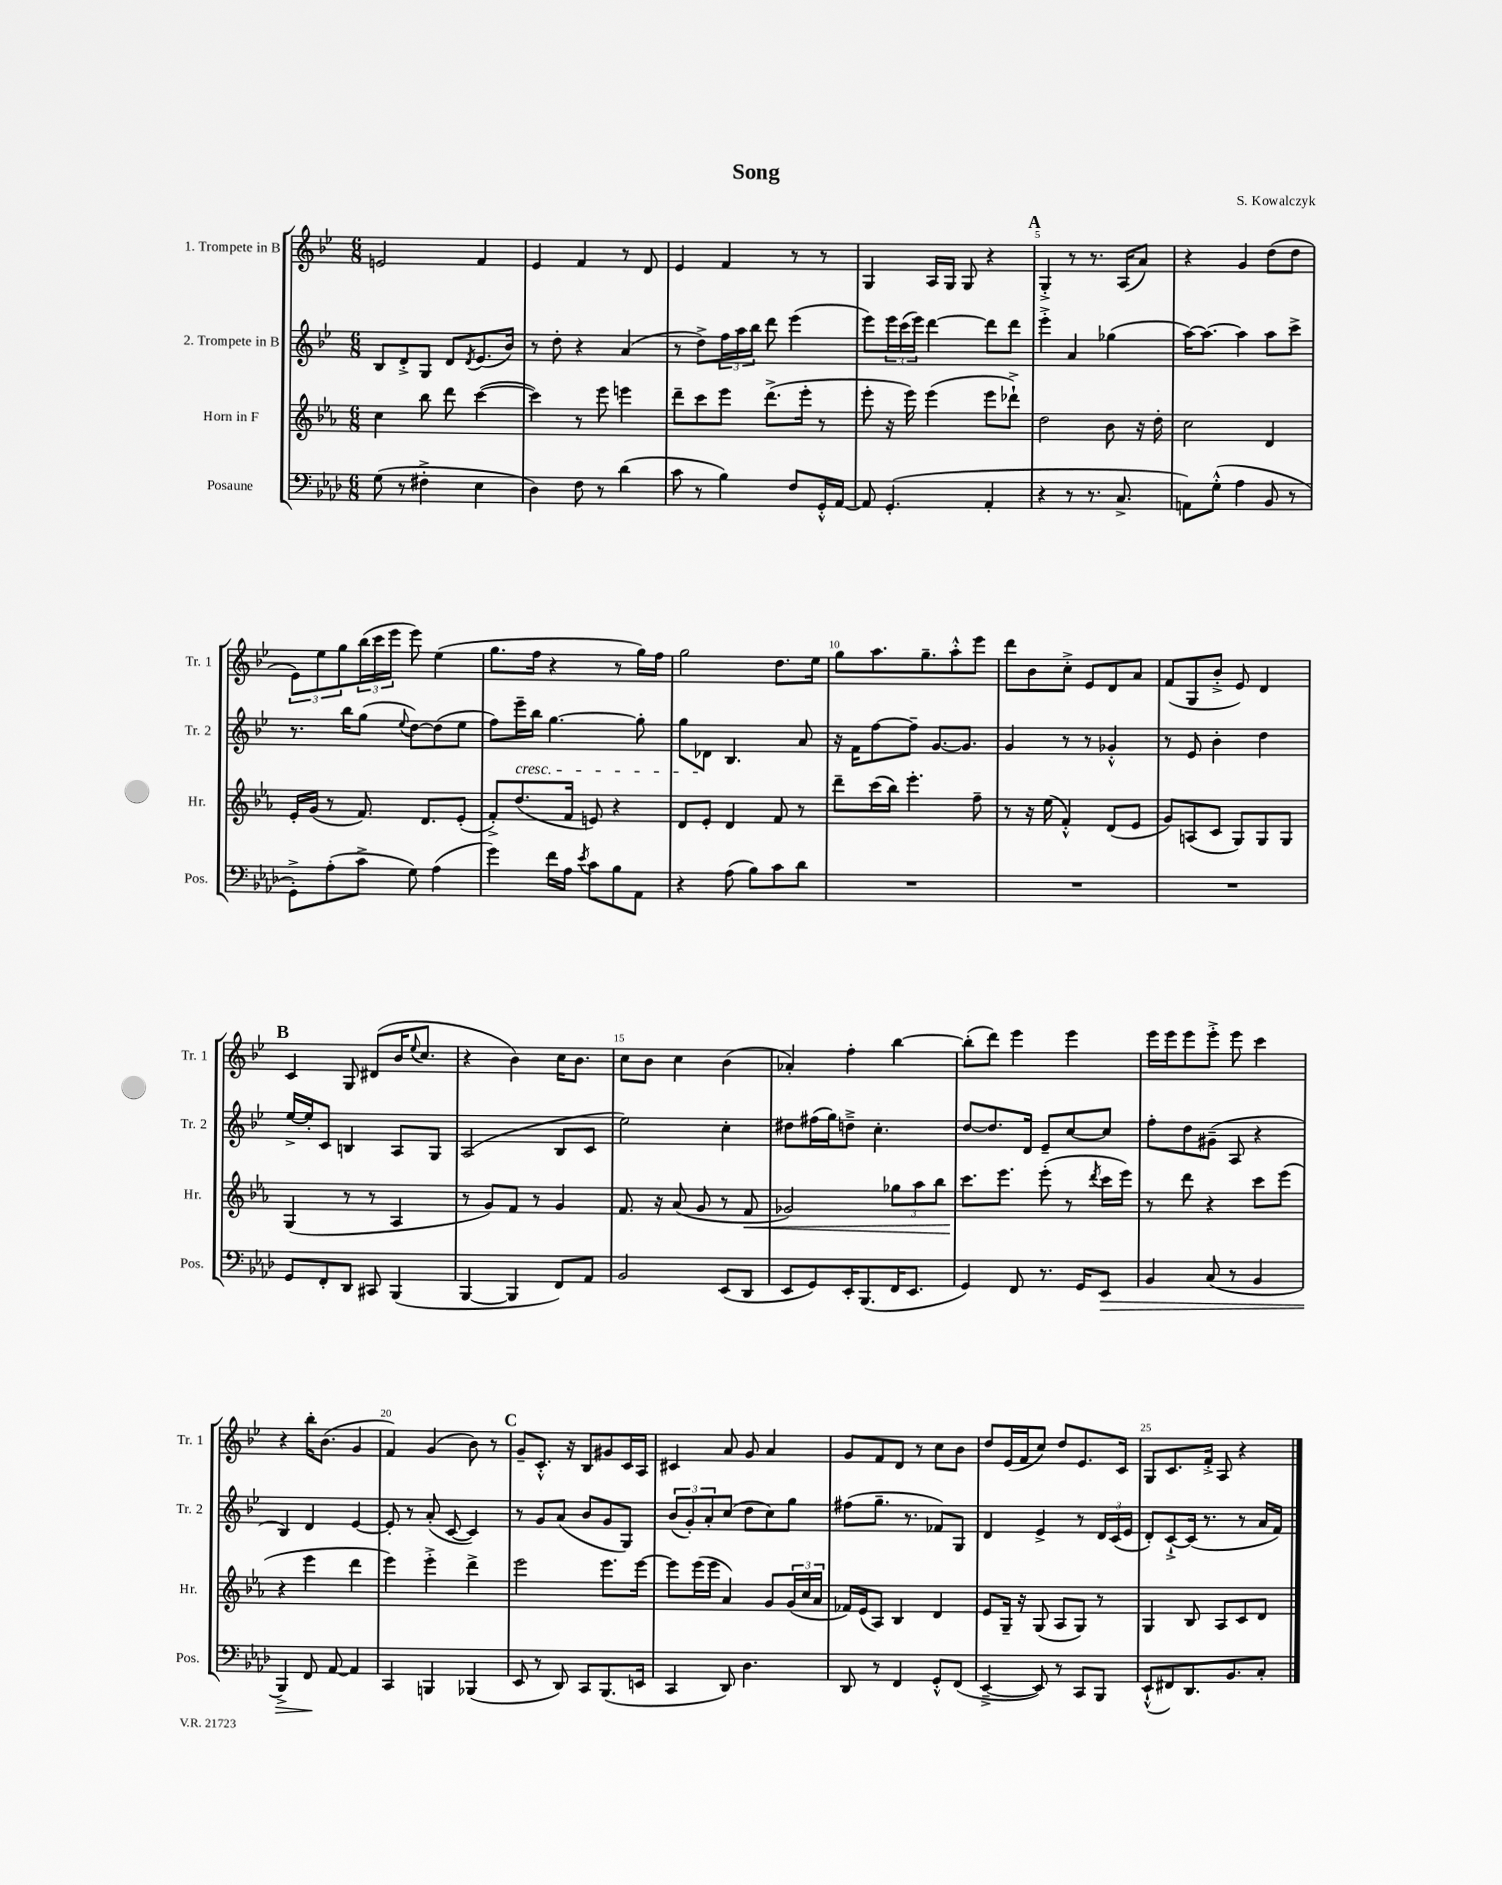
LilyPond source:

\header { title = "Song" composer = "S. Kowalczyk" }
<<
\new StaffGroup <<
\new Staff = "s0" \with { instrumentName = "1. Trompete in B" shortInstrumentName = "Tr. 1" } {
    \clef treble \key bes \major \numericTimeSignature \time 6/8
    e'2 f'4 |
    ees'4 f'4 r8 d'8 |
    ees'4 f'4 r8 r8 |
    g4 a16 g16 g8 r4 |
    \mark \markup { \bold "A" } g4-.-> r8 r8. a16( a'8) |
    r4 g'4 d''8( d''8 |
    \tuplet 3/2 { ees'8) ees''8 g''8 } \tuplet 3/2 { bes''16( c'''16 ees'''16 } ees'''8) ees''4( |
    g''8. f''16 r4 r8 g''16) f''16 |
    g''2 d''8. ees''16 |
    g''8 a''8. g''8.-- a''8-.-^ ees'''8 |
    d'''8 bes'8 c''8-.-> ees'8 d'8 a'8 |
    f'8( g8 bes'8-.-> ees'8) d'4 |
    \mark \markup { \bold "B" } c'4 g8 dis'8( bes'16 \appoggiatura { ees''8 } c''8. |
    r4 bes'4) c''16 bes'8. |
    c''8 bes'8 c''4 bes'4( |
    aes'4-.) f''4-. bes''4~ |
    bes''8-.( d'''8) ees'''4 ees'''4 |
    ees'''16 ees'''16 ees'''8 ees'''8-.-> ees'''8 c'''4 |
    r4 bes''16-. bes'8.( g'4 |
    f'4) g'4( bes'8) r8 |
    \mark \markup { \bold "C" } g'8-- c'8.-.-^ r16 bes8 gis'8 c'16 a16 |
    cis'4 a'8 g'8 a'4 |
    g'8 f'8 d'8 r8 c''8 bes'8 |
    d''8 ees'16( f'16 c''8) d''8 ees'8. c'16 |
    g8 c'8. f'16-.-> a8 r4 \bar "|." |
}
\new Staff = "s1" \with { instrumentName = "2. Trompete in B" shortInstrumentName = "Tr. 2" } {
    \clef treble \key bes \major \numericTimeSignature \time 6/8
    bes8 d'8-.-> g8 d'8 \acciaccatura { d'8 } ees'8.( bes'16) |
    r8 d''8-. r4 a'4( |
    r8 d''8->) \tuplet 3/2 { f''16 a''16 bes''16 } d'''8 ees'''4( |
    ees'''8) \tuplet 3/2 { ees'''16 c'''16( ees'''16) } d'''4~ d'''8 d'''8 |
    \mark \markup { \bold "A" } ees'''4-.-> a'4 ges''4( |
    a''16~) a''8.~ a''4 a''8 c'''8-> |
    r8. bes''16 g''8( \appoggiatura { ees''8 } d''8~) d''8( ees''8 |
    f''8) ees'''16--\cresc bes''16 g''4.~ g''8-. |
    g''8 des'8\! bes4. a'8 |
    r16 f'16 f''8~ f''8-- g'8.~ g'8. |
    g'4 r8 r8 ges'4-.-^ |
    r8 ees'8 bes'4-. d''4 |
    \mark \markup { \bold "B" } ees''16~-> ees''16-. c'8 b4 a8 g8 |
    a2( bes8 c'8 |
    ees''2) c''4-. |
    dis''8 fis''16( g''16) d''8---> c''4.-. |
    d''8~ d''8. d'16 ees'8-- c''8~ c''8 |
    f''8-. d''8 gis'8--( a8 r4 |
    bes4) d'4 ees'4~ |
    ees'8-. r8 a'8-.( c'8~ c'4) |
    \mark \markup { \bold "C" } r8 g'8 a'8( bes'8 g'8 g8) |
    \tuplet 3/2 { bes'8( g'8-.) a'8-. } c''8( d''8 c''8) g''8 |
    fis''8( g''8.-- r8. fes'8) g8 |
    d'4 ees'4-> r8 \tuplet 3/2 { d'16 c'16( ees'16 } |
    d'8-.) c'8~-!-> c'16( r8. r8 a'16 f'16) \bar "|." |
}
\new Staff = "s2" \with { instrumentName = "Horn in F" shortInstrumentName = "Hr." } {
    \clef treble \key ees \major \numericTimeSignature \time 6/8
    c''4 bes''8 d'''8 c'''4~( |
    c'''4) r8 ees'''8 e'''4 |
    d'''8-- c'''8 ees'''8 d'''8.->( ees'''16-. r8 |
    ees'''8-. r16 ees'''16) ees'''4( ees'''8 des'''8-!->) |
    \mark \markup { \bold "A" } d''2 bes'8 r16 d''16-. |
    c''2 d'4 |
    ees'16-. g'16( r8 f'8.) d'8. ees'8-.( |
    f'8-.->) d''8.( f'16 e'8) r4 |
    d'8 ees'8-. d'4 f'8 r8 |
    d'''8-- c'''16( bes''16) ees'''4.-. f''8-- |
    r8 r16 ees''16( f'4-.-^) d'8( ees'8 |
    g'8) a8( c'8 g8) g8 g8 |
    \mark \markup { \bold "B" } g4( r8 r8 aes4 |
    r8 g'8) f'8 r8 g'4 |
    f'8. r16 aes'8( g'8 r8 f'8\< |
    ges'2) \tuplet 3/2 { ges''8 aes''8 bes''8 } |
    c'''8.\! ees'''8. ees'''8-.( r8 \acciaccatura { d'''8 } c'''16 ees'''16) |
    r8 d'''8 r4 c'''8 ees'''8( |
    r4 ees'''4 d'''4 |
    ees'''4) ees'''4-.-> d'''4-> |
    \mark \markup { \bold "C" } ees'''2 ees'''8. ees'''16~ |
    ees'''8 ees'''16( ees'''16 aes'4) g'8 \tuplet 3/2 { g'16( c''16 aes'16 } |
    fes'16) ees'16( aes8) bes4 d'4 |
    ees'8 g16-- r16 g8( aes8 g8) r8 |
    g4 bes8 aes8 c'8 d'8 \bar "|." |
}
\new Staff = "s3" \with { instrumentName = "Posaune" shortInstrumentName = "Pos." } {
    \clef bass \key aes \major \numericTimeSignature \time 6/8
    g8( r8 fis4-.-> ees4 |
    des4) f8 r8 des'4( |
    c'8 r8 bes4) f8 g,16-.-^ aes,16~ |
    aes,8 g,4.-.( aes,4-. |
    \mark \markup { \bold "A" } r4 r8 r8. c8.-> |
    a,8) g8-.-^( aes4 bes,8 r8 |
    g,8-.->) aes8-.( c'8-> g8) aes4( |
    g'4) f'16 aes16 \acciaccatura { ees'8 } c'8 bes8 aes,8 |
    r4 aes8( bes8) c'8 des'8 |
    R2. |
    R2. |
    R2. |
    \mark \markup { \bold "B" } g,8 f,8-. des,8 cis,8 bes,,4( |
    bes,,4~ bes,,4 f,8) aes,8 |
    bes,2 ees,8( des,8 |
    ees,8 g,8) ees,16-. bes,,8.( f,16 ees,8. |
    g,4) f,8 r8. g,16 ees,8\> |
    bes,4 c8( r8 bes,4 |
    bes,,4->) f,8\! aes,8~ aes,4 |
    c,4 b,,4 bes,,4( |
    \mark \markup { \bold "C" } ees,8 r8 des,8) c,8 bes,,8.( e,16 |
    c,4 des,8) des4. |
    des,8 r8 f,4 g,8-.-^ f,8( |
    ees,4~---> ees,8) r8 c,8 bes,,8 |
    ees,8-!-^( fis,8) des,8. bes,8. c8-. \bar "|." |
}
>>
>>
\layout { \context { \Score \override BarNumber.break-visibility = ##(#f #t #t) barNumberVisibility = #(every-nth-bar-number-visible 5) } }
